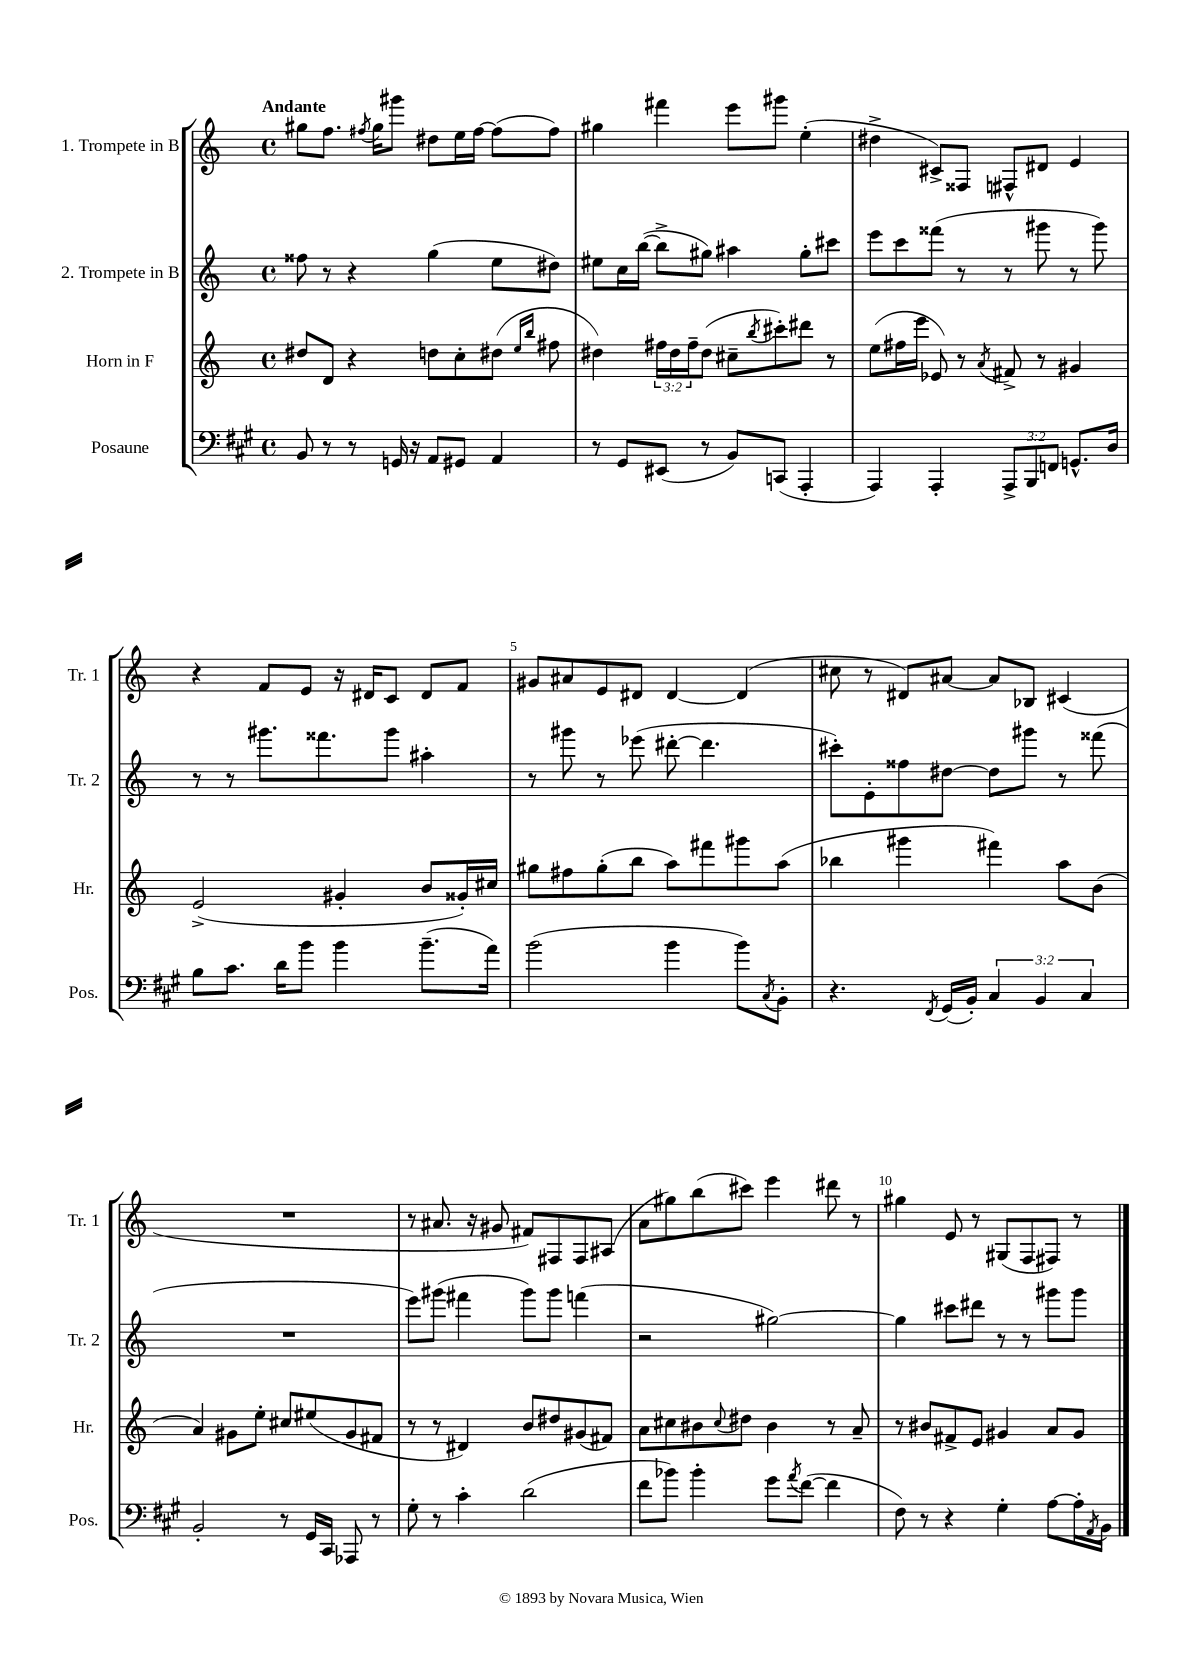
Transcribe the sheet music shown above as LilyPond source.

<<
\new StaffGroup <<
\new Staff = "s0" \with { instrumentName = "1. Trompete in B" shortInstrumentName = "Tr. 1" } {
    \clef treble \key c \major \defaultTimeSignature \time 4/4 \tempo "Andante"
    gis''8 f''8. \acciaccatura { fis''8 } gis''16 gis'''8 dis''8 e''16 fis''16~ fis''8( fis''8) |
    gis''4 fis'''4 e'''8 gis'''8 e''4-.( |
    dis''4-> cis'8->) fisis8 fis8-^ dis'8 e'4 |
    r4 f'8 e'8 r16 dis'16 c'8 dis'8 f'8 |
    gis'8 ais'8 e'8 dis'8 dis'4~ dis'4( |
    cis''8 r8 dis'8) ais'8~ ais'8 bes8 cis'4( |
    R1 |
    r8 ais'8. r16 gis'8 fis'8) fis8 fis8 ais8( |
    a'8 gis''8) b''8( cis'''8) e'''4 dis'''8 r8 |
    gis''4 e'8 r8 gis8( f8 fis8) r8 \bar "|." |
}
\new Staff = "s1" \with { instrumentName = "2. Trompete in B" shortInstrumentName = "Tr. 2" } {
    \clef treble \key c \major \defaultTimeSignature \time 4/4
    fisis''8 r8 r4 g''4( e''8 dis''8) |
    eis''8 c''16 b''16~( b''8-> gis''8) ais''4 gis''8-. cis'''8 |
    e'''8 c'''8 fisis'''8( r8 r8 gis'''8 r8 gis'''8) |
    r8 r8 gis'''8. fisis'''8. gis'''8 ais''4-. |
    r8 gis'''8 r8 ees'''8( dis'''8~-. dis'''4. |
    cis'''8-.) e'8-. fisis''8 dis''8~ dis''8 gis'''8 r8 fisis'''8( |
    R1 |
    e'''8) gis'''8( fis'''4 gis'''8) gis'''8 f'''4( |
    r2 gis''2~) |
    gis''4 cis'''8 dis'''8 r8 r8 gis'''8 gis'''8 \bar "|." |
}
\new Staff = "s2" \with { instrumentName = "Horn in F" shortInstrumentName = "Hr." } {
    \clef treble \key c \major \defaultTimeSignature \time 4/4 \override Staff.TupletNumber.text = #tuplet-number::calc-fraction-text
    dis''8 d'8 r4 d''8 c''8-. dis''8( \grace { e''16 b''16 } fis''8 |
    dis''4) \tuplet 3/2 { fis''16 dis''16 fis''16-- } dis''8( cis''8-- \acciaccatura { b''8 } cis'''8-.) dis'''8 r8 |
    e''8( fis''16 e'''16 ees'8) r8 \acciaccatura { a'8 } fis'8-> r8 gis'4 |
    e'2->( gis'4-. b'8 gisis'16-.) cis''16 |
    gis''8 fis''8 gis''8-.( b''8 a''8) fis'''8 gis'''8 a''8( |
    bes''4 gis'''4 fis'''4) a''8 b'8( |
    a'4) gis'8 e''8-. cis''8 eis''8( gis'8 fis'8 |
    r8 r8 dis'4) b'8 dis''8 gis'8( fis'8) |
    a'8 cis''8 bis'8 \appoggiatura { cis''8 } dis''8 bis'4 r8 a'8-- |
    r8 bis'8 fis'8-> e'8 gis'4 a'8 gis'8 \bar "|." |
}
\new Staff = "s3" \with { instrumentName = "Posaune" shortInstrumentName = "Pos." } {
    \clef bass \key a \major \defaultTimeSignature \time 4/4 \override Staff.TupletNumber.text = #tuplet-number::calc-fraction-text
    b,8 r8 r8 g,16 r16 a,8 gis,8 a,4 |
    r8 gis,8 eis,8( r8 b,8) c,8( a,,4-. |
    a,,4) a,,4-. \tuplet 3/2 { a,,8-> b,,8 f,8 } g,8.-^ d16 |
    b8 cis'8. d'16 b'8 b'4 b'8.--( a'16) |
    b'2( b'4 b'8) \acciaccatura { cis8 } b,8-. |
    r4. \acciaccatura { fis,8 } gis,16( b,16-.) \tuplet 3/2 { cis4 b,4 cis4 } |
    b,2-. r8 gis,16 cis,16 aes,,8 r8 |
    gis8-. r8 cis'4-. d'2( |
    fis'8 bes'8) bes'4-. gis'8 \acciaccatura { a'8 } fis'8~( fis'4 |
    fis8) r8 r4 gis4-. a8~ a16-. \acciaccatura { a,8 } b,16 \bar "|." |
}
>>
>>
\layout { \context { \Score \override BarNumber.break-visibility = ##(#f #t #t) barNumberVisibility = #(every-nth-bar-number-visible 5) } }
